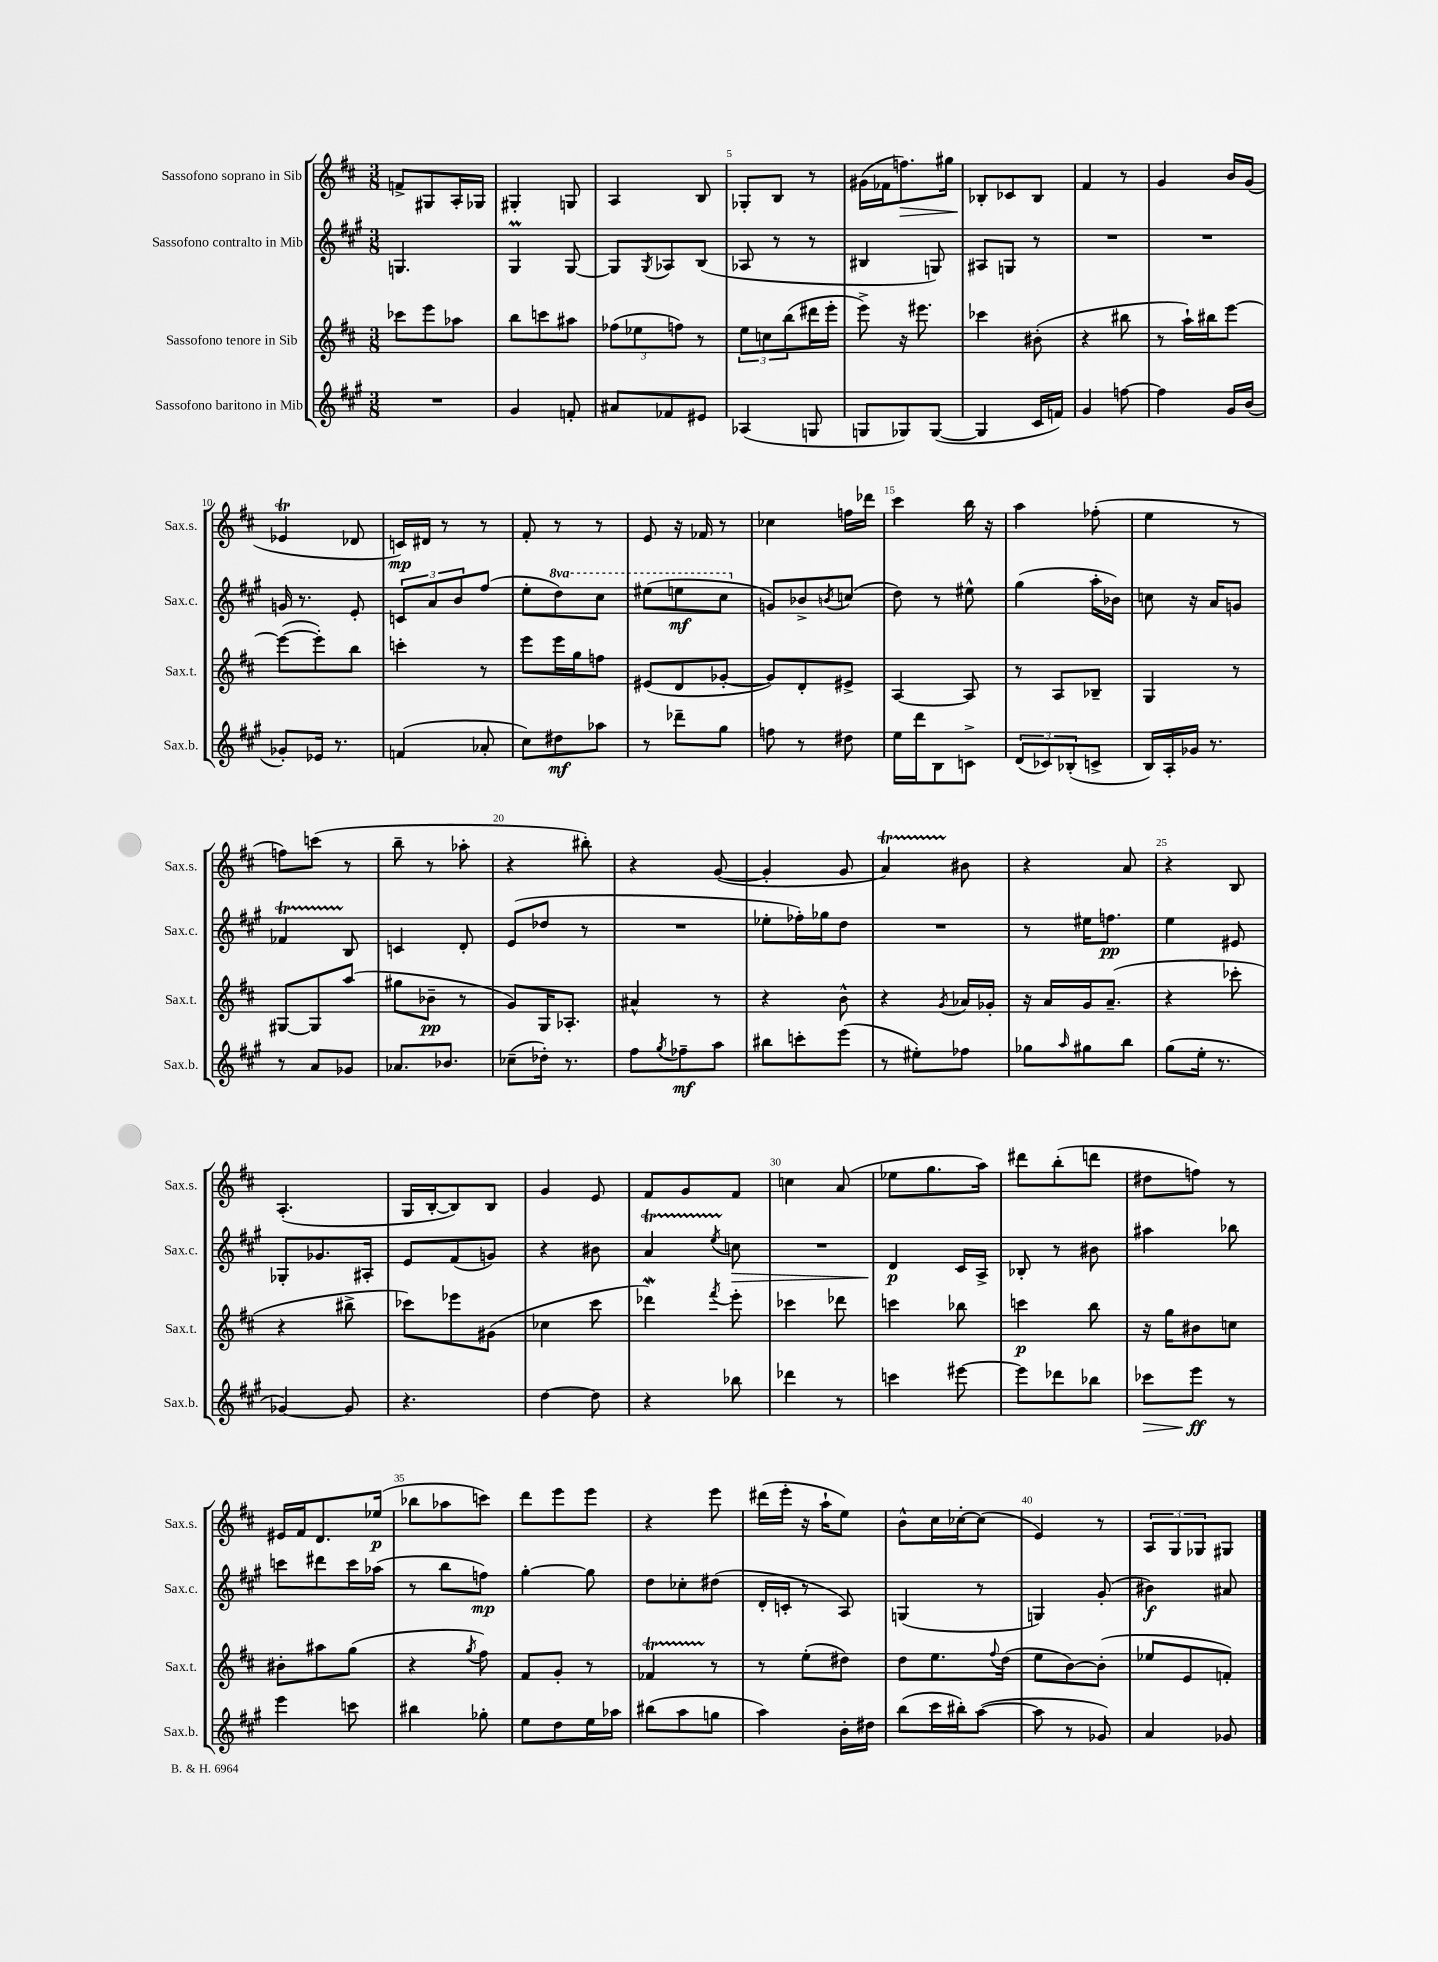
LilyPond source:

<<
\new StaffGroup <<
\new Staff = "s0" \with { instrumentName = "Sassofono soprano in Sib" shortInstrumentName = "Sax.s." } {
    \clef treble \key d \major \numericTimeSignature \time 3/8
    f'8-> gis8 a16-. ges16 |
    gis4-. g8 |
    a4 b8 |
    ges8-. b8 r8 |
    gis'16( fes'16 f''8.\>) gis''16 |
    bes8-.\! ces'8 bes8 |
    fis'4 r8 |
    g'4 b'16 g'16( |
    ees'4\trill des'8 |
    c'16\mp) dis'16 r8 r8 |
    fis'8-. r8 r8 |
    e'8 r16 fes'16 r8 |
    ces''4 f''16 des'''16 |
    cis'''4 b''16 r16 |
    a''4 fes''8-.( |
    e''4 r8 |
    f''8) c'''8( r8 |
    b''8-- r8 aes''8-. |
    r4 bis''8-.) |
    r4 g'8~( |
    g'4-. g'8 |
    a'4\startTrillSpan) bis'8\stopTrillSpan |
    r4 a'8 |
    r4 b8 |
    a4.-.( |
    g16 b16~-. b8) b8 |
    g'4 e'8 |
    fis'8 g'8 fis'8 |
    c''4 a'8( |
    ees''8 g''8. a''16) |
    dis'''8 b''8-.( d'''8 |
    dis''8 f''8) r8 |
    eis'16 fis'16 d'8. ees''16\p( |
    bes''8 aes''8 c'''8) |
    d'''8 e'''8 e'''8 |
    r4 e'''8 |
    dis'''16( e'''16-. r16 a''16-! e''8) |
    b'8-^ cis''16 ces''16~-. ces''8( |
    e'4) r8 |
    \tuplet 3/2 { a8 g8 ges8 } gis8 \bar "|." |
}
\new Staff = "s1" \with { instrumentName = "Sassofono contralto in Mib" shortInstrumentName = "Sax.c." } {
    \clef treble \key a \major \numericTimeSignature \time 3/8 \set Staff.ottavationMarkups = #ottavation-simple-ordinals
    g4. |
    gis4\prall gis8~ |
    gis8 \acciaccatura { gis8 } aes8 b8( |
    aes8 r8 r8 |
    bis4 g8) |
    ais8 g8 r8 |
    R4. |
    R4. |
    g'16 r8. e'8-. |
    \tuplet 3/2 { c'8 a'8 b'8 } fis''8( |
    e''8-. \ottava #1 d'''8) cis'''8 |
    eis'''8( e'''8\mf cis'''8 \ottava #0 |
    g'8) bes'8-> \acciaccatura { b'8 } c''8( |
    d''8) r8 eis''8-^ |
    gis''4( a''16-. bes'16) |
    c''8 r16 a'16 g'8 |
    fes'4\startTrillSpan b8\stopTrillSpan |
    c'4 d'8-. |
    e'8( des''8 r8 |
    R4. |
    ees''8-. fes''16-.) ges''16 d''8 |
    R4. |
    r8 eis''16 f''8.\pp |
    e''4 eis'8 |
    ges8-. ges'8. ais16-. |
    e'8 fis'8( g'8) |
    r4 bis'8 |
    a'4\startTrillSpan \acciaccatura { e''8 } c''8\stopTrillSpan\> |
    R4. |
    d'4\p\! cis'16 a16-> |
    bes8-. r8 bis'8 |
    ais''4 bes''8 |
    c'''8 dis'''8 c'''16 aes''16( |
    r8 b''8 f''8\mp) |
    gis''4~-. gis''8 |
    d''8 ces''8-. dis''8( |
    d'16-. c'16-. r8 a8) |
    g4( r8 |
    g4) gis'8-.( |
    bis'4\f) ais'8 \bar "|." |
}
\new Staff = "s2" \with { instrumentName = "Sassofono tenore in Sib" shortInstrumentName = "Sax.t." } {
    \clef treble \key d \major \numericTimeSignature \time 3/8
    ces'''8 e'''8 aes''8 |
    b''8 c'''8 ais''8 |
    \tuplet 3/2 { fes''8( ees''8 f''8) } r8 |
    \tuplet 3/2 { e''8 c''8 b''8( } dis'''16 e'''16-. |
    e'''8->) r16 eis'''8. |
    ces'''4 bis'8-.( |
    r4 bis''8 |
    r8 a''16-!) bis''16 e'''8~ |
    e'''8~( e'''8-.) b''8 |
    c'''4-. r8 |
    e'''8 e'''16 g''16 f''8 |
    eis'8( d'8 ges'8~-. |
    ges'8) d'8-. eis'8-> |
    a4~ a8 |
    r8 a8 bes8-- |
    g4 r8 |
    gis8~ gis8 a''8( |
    gis''8 bes'8--\pp r8 |
    g'8) g16 aes8.-. |
    ais'4-^ r8 |
    r4 b'8-^ |
    r4 \acciaccatura { g'8 } aes'16 ges'16-. |
    r16 a'16 g'16 a'8.--( |
    r4 ces'''8-. |
    r4 bis''8-> |
    ces'''8) ees'''8 gis'8( |
    ces''4 cis'''8 |
    des'''4\mordent) \acciaccatura { fis'''8 } e'''8-. |
    ces'''4 des'''8 |
    c'''4 bes''8 |
    c'''4\p b''8 |
    r16 g''16 bis'8 c''8 |
    bis'8-. ais''8 g''8( |
    r4 \acciaccatura { g''8 } fis''8) |
    fis'8 g'8-. r8 |
    fes'4\startTrillSpan r8\stopTrillSpan |
    r8 e''8-.( dis''8) |
    d''8 e''8. \appoggiatura { fis''8 } d''16( |
    e''8 b'8~) b'8-.( |
    ees''8 e'8 f'8-.) \bar "|." |
}
\new Staff = "s3" \with { instrumentName = "Sassofono baritono in Mib" shortInstrumentName = "Sax.b." } {
    \clef treble \key a \major \numericTimeSignature \time 3/8
    R4. |
    gis'4 f'8-. |
    ais'8 fes'8 eis'8 |
    aes4( g8 |
    g8 ges8) ges8~( |
    ges4 cis'16 f'16) |
    gis'4 f''8~ |
    f''4 gis'16 b'16( |
    ges'8-.) ees'16 r8. |
    f'4( aes'8-. |
    cis''8) dis''8\mf aes''8 |
    r8 des'''8-- gis''8 |
    f''8 r8 dis''8 |
    e''16 d'''16 b8 c'8-> |
    \tuplet 3/2 { d'8( ces'8) bes8-.( } c'8-> |
    b16) a16-. ges'16 r8. |
    r8 a'8 ges'8 |
    aes'8. bes'8. |
    ces''8--( des''16-.) r8. |
    fis''8 \acciaccatura { gis''8 } fes''8--\mf a''8 |
    bis''8 c'''8-. e'''8( |
    r8 eis''8-.) fes''8 |
    ges''8 \grace { a''16 } gis''8 b''8 |
    gis''8( e''16-. r8. |
    ges'4~) ges'8 |
    r4. |
    d''4~ d''8 |
    r4 bes''8 |
    des'''4 r8 |
    c'''4 eis'''8~ |
    eis'''8 des'''8 bes''8 |
    ces'''8\> e'''8\ff\! r8 |
    e'''4 c'''8 |
    bis''4 ges''8-. |
    e''8 d''8 e''16 aes''16 |
    bis''8( a''8 g''8 |
    a''4) b'16-. dis''16 |
    b''8( cis'''16 bis''16-.) a''8~( |
    a''8 r8 ges'8) |
    a'4 ges'8 \bar "|." |
}
>>
>>
\layout { \context { \Score currentBarNumber = #2 \override BarNumber.break-visibility = ##(#f #t #t) barNumberVisibility = #(every-nth-bar-number-visible 5) } }
